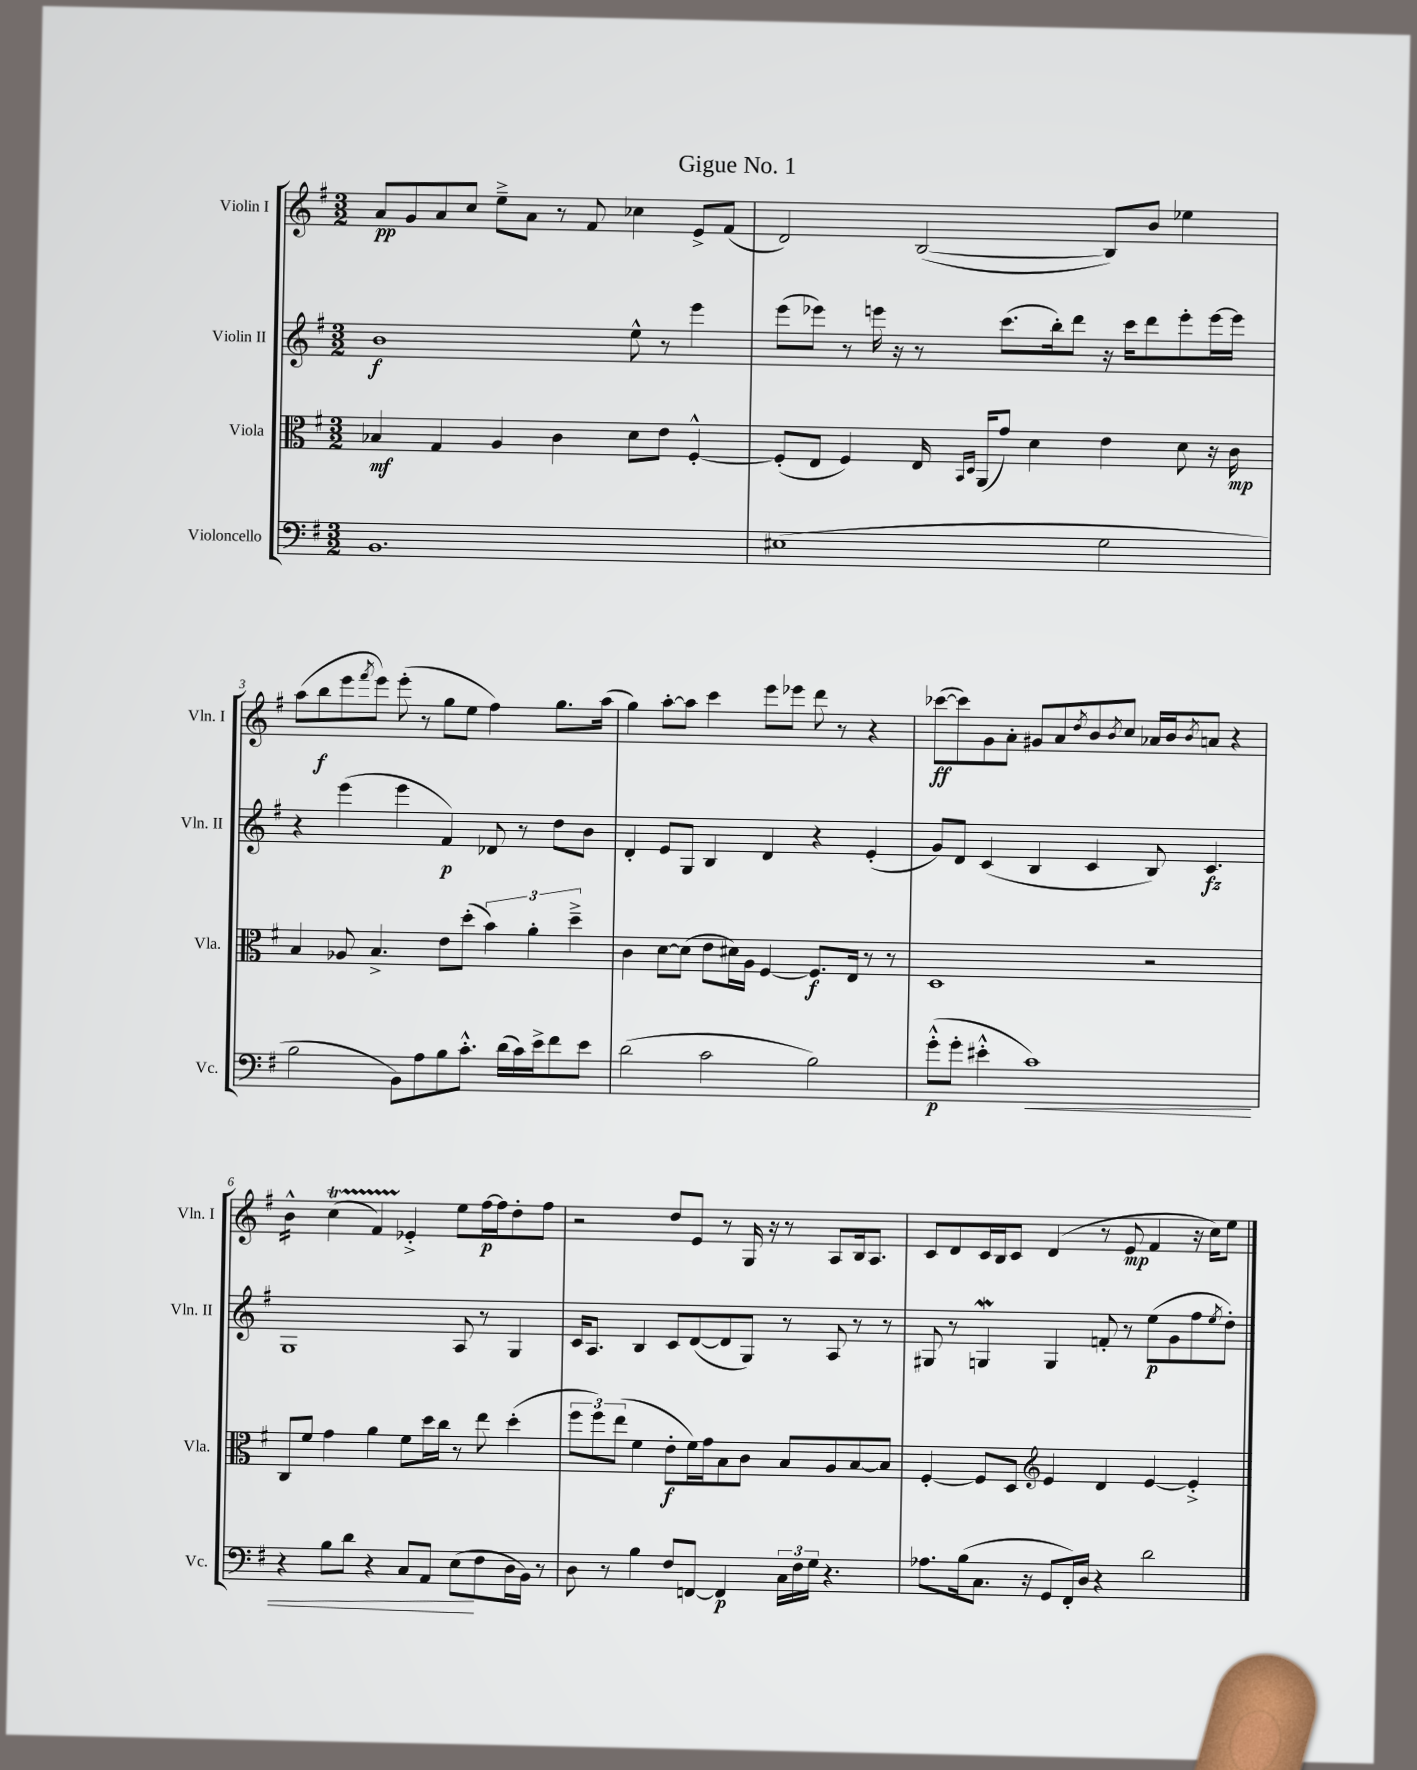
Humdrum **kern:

**kern	**kern	**kern	**kern
*staff4	*staff3	*staff2	*staff1
*clefF4	*clefC3	*clefG2	*clefG2
*k[f#]	*k[f#]	*k[f#]	*k[f#]
*M3/2	*M3/2	*M3/2	*M3/2
1.BB	4B-	1b	8a
.	.	.	8g
.	4G	.	8a
.	.	.	8cc
.	4A	.	8ee~^
.	.	.	8a
.	4c	.	8r
.	.	.	8f#
.	8d	8ee^^	4cc-
.	8e	8r	.
.	[4F#'^^	4eee	8e^
.	.	.	(8f#
=	=	=	=
(1E#	(8F#']	(8eee	2d)
.	8E	8eee-)	.
.	4F#)	8r	.
.	.	16eee	.
.	.	16r	.
.	16E	8r	([2B
.	16qqBB	.	.
.	16qqD	.	.
.	(16AA	.	.
.	8g)	(8.ccc	.
.	4d	.	.
.	.	16bb')	.
.	.	8ddd	.
2G	4e	16r	8B])
.	.	16ccc	.
.	.	8ddd	8b
.	8d	8eee'	4ee-
.	16r	[16eee	.
.	16c	16eee]	.
=	=	=	=
2B	4B	4r	(8aa
.	.	.	8bb
.	8A-	(4eee	8eee
.	.	.	8qfff#
.	4.B^	.	8eee)
8BB)	.	4eee	(8eee'
8A	.	.	8r
8B	8e	4f#)	8gg
8.c'^^	(8dd'	.	8ee
.	6b)	8d-	4ff#)
(16d	.	.	.
16c)	.	8r	.
.	6a'	.	.
16e^	.	.	.
8f#	.	8dd	8.gg
.	6dd~^	.	.
8e	.	8b	.
.	.	.	(16aa
=	=	=	=
(2d	4c	4d'	4gg)
.	[8d	8e	[8aa'
.	(8d]	8G	8aa]
2c	8e	4B	4ccc
.	16d#)	.	.
.	16A	.	.
.	[4F#	4d	8eee
.	.	.	8eee-
2B)	8.F#]	4r	8ddd
.	.	.	8r
.	16E	.	.
.	8r	(4e'	4r
.	8r	.	.
=	=	=	=
(8g'^^	1D	8g)	([8ccc-
8g'	.	8d	8ccc-])
4e#'^^	.	(4c	8g
.	.	.	8a'
1c)	.	4B	8g#
.	.	.	8a
.	.	.	8qdd
.	.	4c	8b
.	.	.	8qb
.	.	.	8cc
.	2r	8B)	16a-
.	.	.	16b
.	.	.	8qb
.	.	4.c	8a
.	.	.	4r
=	=	=	=
4r	8C	1G	4b^^
.	8f#	.	.
8B	4g	.	(4cc
8d	.	.	.
4r	4a	.	4f#)
8C	8f#	.	4e-'^
8AA	16dd	.	.
.	16cc	.	.
(8E	8r	8A	8ee
8F#	8ee	8r	[16ff#
.	.	.	16ff#]
16D	(4dd'	4G	8dd'
16BB)	.	.	.
8r	.	.	8ff#
=	=	=	=
8D	12ff#	16c	2r
.	.	8.A	.
.	12ff#)	.	.
8r	.	.	.
.	(12ee	.	.
4B	4f#	4B	.
8F#	8e'	8c	8dd
[8FF	16f#)	([8d	8e
.	16g	.	.
4FF]	8B	8d]	8r
.	8c	8G)	16G
.	.	.	16r
24C	8B	8r	8r
24F#	.	.	.
24G	.	.	.
4.r	8A	8A	8A
.	[8B	8r	16B
.	.	.	8.A
.	8B]	8r	.
=	=	=	=
8.A-	[4F#'	8G#	8c
.	.	8r	8d
(16B	.	.	.
8.C	8F#]	4G	16c
.	.	.	16B
.	8D	.	8c
16r	.	.	.
*	*clefG2	*	*
8GG	4e	4G	(4d
16FF#')	.	.	.
16D	.	.	.
4r	4d	8f'	8r
.	.	8r	8e
2d	[4e	(8ee	4f#
.	.	8g	.
.	4e'^]	8ff#	16r
.	.	.	16cc)
.	.	8qee	.
.	.	8dd')	8ee
==	==	==	==
*-	*-	*-	*-
